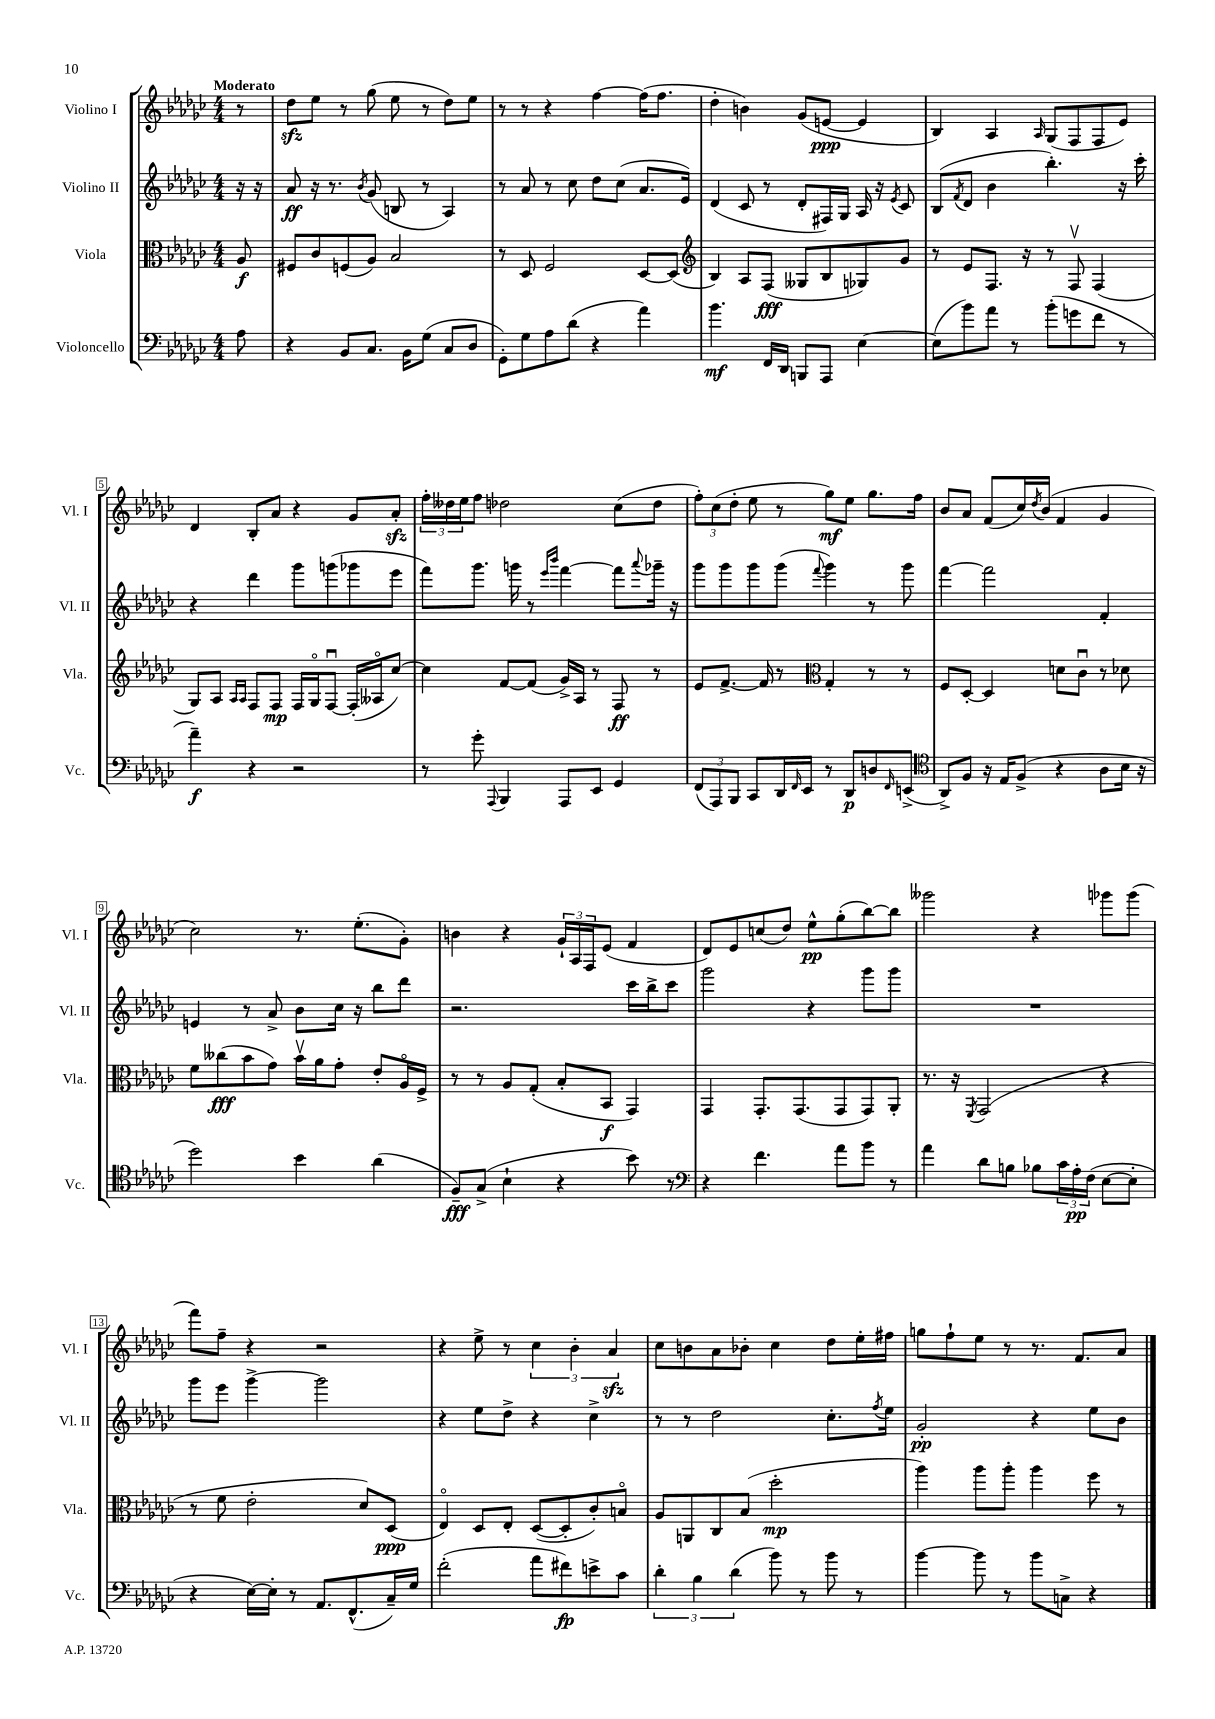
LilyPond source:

<<
\new StaffGroup <<
\new Staff = "s0" \with { instrumentName = "Violino I" shortInstrumentName = "Vl. I" } {
    \clef treble \key ges \major \numericTimeSignature \time 4/4 \partial 8 \tempo "Moderato"
    r8 |
    des''8\sfz ees''8 r8 ges''8( ees''8 r8 des''8) ees''8 |
    r8 r8 r4 f''4~ f''16( f''8. |
    des''4-. b'4) ges'8( e'8~\ppp e'4 |
    bes4) aes4 \grace { aes16 } ges8( f8 f8 ees'8) |
    des'4 bes8-. aes'8 r4 ges'8 aes'8-.\sfz |
    \tuplet 3/2 { f''16-. deses''16 ees''16 } f''8 des''2 ces''8( des''8 |
    \tuplet 3/2 { f''8-.) ces''8( des''8-. } ees''8 r8 ges''8\mf) ees''8 ges''8. f''16 |
    bes'8 aes'8 f'8( ces''16) \acciaccatura { des''8 } bes'16( f'4 ges'4 |
    ces''2) r8. ees''8.-.( ges'8-.) |
    b'4 r4 \tuplet 3/2 { ges'16-! aes16 f16 } ees'8( f'4 |
    des'8) ees'8 c''8( des''8) ees''8-^\pp ges''8-.( bes''8~) bes''8 |
    geses'''2 r4 ges'''8 ges'''8( |
    f'''8) f''8-- r4 r2 |
    r4 ees''8-> r8 \tuplet 3/2 { ces''4 bes'4-. aes'4\sfz } |
    ces''8 b'8 aes'8 bes'8-. ces''4 des''8 ees''16-. fis''16 |
    g''8 f''8-! ees''8 r8 r8. f'8. aes'8 \bar "|." |
}
\new Staff = "s1" \with { instrumentName = "Violino II" shortInstrumentName = "Vl. II" } {
    \clef treble \key ges \major \numericTimeSignature \time 4/4 \partial 8
    r16 r16 |
    aes'8\ff r16 r8. \acciaccatura { bes'8 } ges'8( b8 r8 aes4) |
    r8 aes'8 r8 ces''8 des''8 ces''8( aes'8. ees'16) |
    des'4( ces'8 r8 des'8-. fis16) ges16 aes16 r16 \acciaccatura { ees'8 } ces'8 |
    bes8( \acciaccatura { f'8 } des'8 bes'4 bes''4.-.) r16 ces'''16-. |
    r4 des'''4 ges'''8 g'''8( ges'''8 ees'''8 |
    f'''8) ges'''8. g'''16 r8 \grace { ees'''16 bes'''16 } f'''4~ f'''8 \appoggiatura { aes'''8 } ges'''16-- r16 |
    ges'''8 ges'''8 ges'''8 ges'''8( \appoggiatura { f'''8 } ges'''4) r8 ges'''8 |
    f'''4~ f'''2 f'4-. |
    e'4 r8 aes'8-> bes'8 ces''16 r16 bes''8 des'''8 |
    r2. ces'''16 bes''16-> ces'''8 |
    ges'''2 r4 ges'''8 ges'''8 |
    R1 |
    ges'''8 ees'''8 ges'''4~-> ges'''2 |
    r4 ees''8 des''8-> r4 ces''4-> |
    r8 r8 des''2 ces''8.-. \acciaccatura { f''8 } ees''16 |
    ges'2-.\pp r4 ees''8 bes'8 \bar "|." |
}
\new Staff = "s2" \with { instrumentName = "Viola" shortInstrumentName = "Vla." } {
    \clef alto \key ges \major \numericTimeSignature \time 4/4 \partial 8
    aes8\f |
    fis8 ces'8 f8( aes8) bes2 |
    r8 des8 f2 des8~ des8( |
    \clef treble bes4) aes8 f8\fff( geses8 bes8 ges8) ges'8 |
    r8 ees'8 f8. r16 r8 f8\upbow f4( |
    ges8) aes8 \grace { aes16 aes16 } f8 f8\mp f16 ges16\flageolet f8~\downbow f16-.( aeses16\flageolet ces''8~) |
    ces''4 f'8~ f'8( ges'16->) aes16 r8 f8\ff r8 |
    ees'8 f'8.~-> f'16 r8 \clef alto ges4-. r8 r8 |
    f8 des8~-. des4 d'8 ces'8\downbow r8 des'8 |
    f'8 ceses''8\fff( bes'8 ges'8) bes'16\upbow aes'16 ges'8-. ees'8-. aes16\flageolet f16-> |
    r8 r8 aes8 ges8-.( bes8-. bes,8\f ges,4) |
    ges,4 ges,8.-. ges,8.( ges,8 ges,8) aes,8-. |
    r8. r16 \acciaccatura { f,8 } ges,2( r4 |
    r8 f'8 ees'2-. des'8) des8\ppp( |
    ees4\flageolet) des8 ees8-. des8~( des8-. ces'8-.) b8\flageolet |
    aes8 a,8 ces8 bes8( des''2-.\mp |
    aes''4) aes''8 aes''8-. aes''4 f''8 r8 \bar "|." |
}
\new Staff = "s3" \with { instrumentName = "Violoncello" shortInstrumentName = "Vc." } {
    \clef bass \key ges \major \numericTimeSignature \time 4/4 \partial 8
    aes8 |
    r4 bes,8 ces8. bes,16 ges8( ces8 des8 |
    ges,8-.) ges8 aes8 des'8( r4 aes'4) |
    bes'4.\mf f,16 des,16 b,,8 aes,,8 ees4~ |
    ees8( bes'8) aes'8 r8 bes'8-.( g'8 f'8 r8 |
    aes'4--\f) r4 r2 |
    r8 ges'8-. \appoggiatura { aes,,8 } bes,,4 aes,,8 ees,8 ges,4 |
    \tuplet 3/2 { f,8( aes,,8) bes,,8 } ces,8 des,16 \grace { f,16 } ees,16 r8 des,8\p d8 \grace { f,16 } e,8->( |
    \clef tenor aes,8->) f8 r16 ees16 f8->( r4 aes8 bes16 r16 |
    des''2) bes'4 aes'4( |
    f8--\fff) ges8->( bes4-! r4 bes'8) r8 |
    \clef bass r4 f'4. aes'8 bes'8 r8 |
    aes'4 des'8 b8 bes8 \tuplet 3/2 { ces'16 aes16-.\pp f16( } ees8~ ees8-. |
    r4 ees16~) ees16-. r8 aes,8. f,8.-^( ces16--) ges16 |
    f'2-.( aes'8 fis'8\fp) e'8-> ces'8 |
    \tuplet 3/2 { des'4-. bes4 des'4( } bes'8) r8 bes'8 r8 |
    bes'4~ bes'8 r8 bes'8 c8-> r4 \bar "|." |
}
>>
>>
\layout { \context { \Score \override BarNumber.stencil = #(make-stencil-boxer 0.1 0.3 ly:text-interface::print) } }
